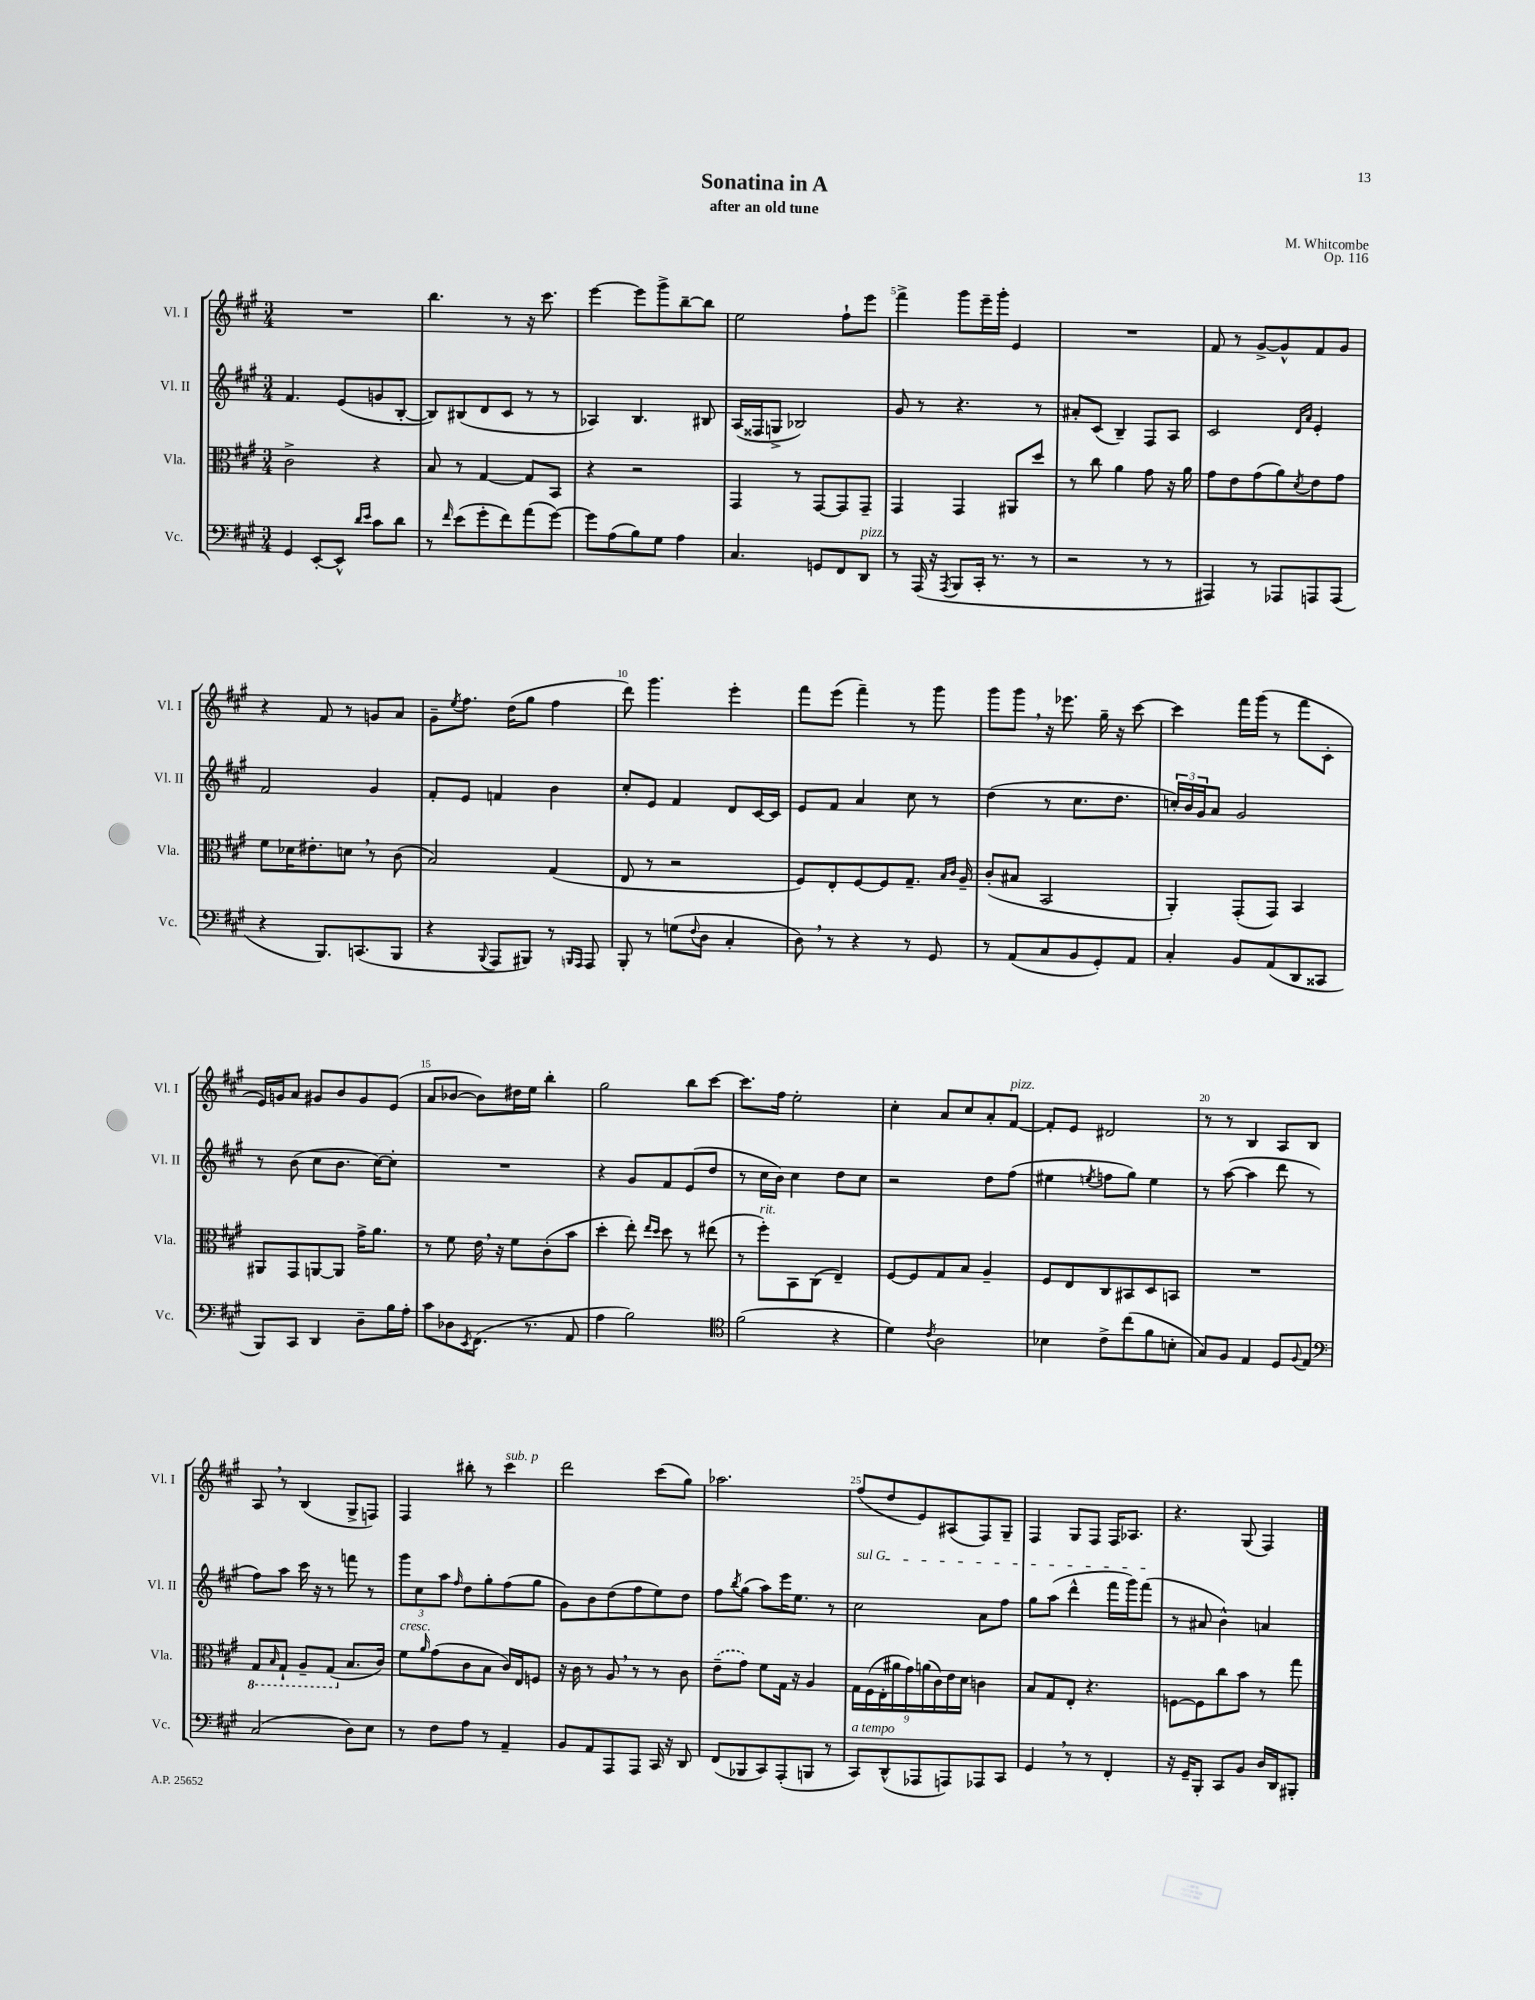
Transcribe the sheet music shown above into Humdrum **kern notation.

**kern	**kern	**kern	**kern
*staff4	*staff3	*staff2	*staff1
*clefF4	*clefC3	*clefG2	*clefG2
*k[f#c#g#]	*k[f#c#g#]	*k[f#c#g#]	*k[f#c#g#]
*M3/4	*M3/4	*M3/4	*M3/4
4GG#	2c#^	4.f#	2.r
[8EE'	.	.	.
8EE^^]	.	(8e	.
16qqd	.	.	.
16qqe	.	.	.
8c#	4r	8g	.
8d	.	[8B'	.
=	=	=	=
8r	8B	8B])	4.bb
16qqf#	.	.	.
(8e	8r	(8B#	.
8g#'	[4G#	8d	.
8f#)	.	8c#	8r
(8a	8G#]	8r	16r
.	.	.	8.ccc#
[8g#)	8BB	8r	.
=	=	=	=
8g#]	4r	4A-)	[4eee
(8A	.	.	.
8B)	2r	4.B	8eee]
8G#	.	.	8ggg#^
4A	.	.	[8bb~
.	.	8B#	8bb]
=	=	=	=
4.C#	4GG#	(16A	2ee
.	.	16F##	.
.	.	8G^	.
.	8r	2B-)	.
8GG	[8GG#	.	.
8FF#	8GG#]	.	8ff#`
8DD	8GG#~	.	8eee
=	=	=	=
8r	4GG#	8g#	4fff#^
(16AAA	.	8r	.
16r	.	.	.
8qAAA	.	.	.
8BBB	4GG#	4.r	8ggg#
16CC#'	.	.	16eee~
8.r	.	.	16ggg#'
.	8AA#	.	4e
8r	8dd	8r	.
=	=	=	=
2r	8r	8a#'	2.r
.	8cc#	(8c#	.
.	4a	4B~)	.
8r	8g#	8F#	.
8r	16r	8A	.
.	16a	.	.
=	=	=	=
4AAA#)	8g#	2c#	8f#
.	8e	.	8r
8r	(8g#	.	[8g#^
8AAA-	8a)	.	8g#^^]
.	.	16qqd	.
.	8qd	16qqa	.
8AAA	8e	4e'	8f#
(8AAA	8g#	.	8g#
=	=	=	=
4r	8f#	2f#	4r
.	16d-	.	.
.	8.e#'	.	.
8.BBB)	.	.	8f#
.	8d	.	8r
(8.CC	.	.	.
.	8r	4g#	8g
8BBB	(8c#	.	8a
=	=	=	=
4r	2B)	8f#'	8g#~
.	.	.	8qee
.	.	8e	8.ff#
8qqBBB	.	.	.
8AAA	.	4f	.
.	.	.	(16dd
8BBB#)	.	.	8gg#
8r	(4G#	4b	4ff#
16qqBBB	.	.	.
16qqAAA	.	.	.
8AAA	.	.	.
=	=	=	=
8BBB'	8E	8cc#'	8ddd)
8r	8r	8e	4.ggg#
(8G	2r	4f#	.
8qqF#	.	.	.
8D	.	.	.
4C#'	.	8d	4eee'
.	.	[16c#	.
.	.	16c#]	.
=	=	=	=
8D)	8F#)	8e	8fff#
8r	8E'	8f#	(8eee
4r	[8F#	4a	4fff#~)
.	8F#]	.	.
8r	8.G#~	8cc#	8r
8GG#	.	8r	8ggg#
.	16qqB	.	.
.	16qqc#	.	.
.	16A~	.	.
=	=	=	=
8r	(8c#'	(4dd	8ggg#
(8AA	8B#	.	8ggg#
8C#	2BB	8r	16r
.	.	.	8.eee-
8BB	.	8.cc#	.
8GG#')	.	.	16gg#~
.	.	8.dd	16r
8AA	.	.	[8ccc#
=	=	=	=
4C#'	4AA')	24cc')	4ccc#]
.	.	24b	.
.	.	24g#	.
.	.	8a	.
8BB	(8GG#'	2g#	16fff#
.	.	.	(16ggg#
(8AA	8GG#)	.	8r
8DD	4BB	.	8fff#
8CC##	.	.	8c#'
=	=	=	=
8BBB)	8AA#	8r	16e)
.	.	.	16g
8CC#	8GG#	(8b	8a
4DD	[8AA	8cc#	8g#
.	8AA]	8.b	8b
8D~	16g#^	.	8g#
.	8.a	[16cc#)	.
16B	.	8cc#']	(8e
16A'	.	.	.
=	=	=	=
8c#	8r	2.r	8a
8D-	8f#	.	[8b-
8qEE	.	.	.
(8.FF#	16e	.	8b-])
.	16r	.	.
.	8f#	.	16dd#
8.r	.	.	16ee
.	(8c#'	.	4bb'
8AA	8b	.	.
=	=	=	=
4A	4dd'	4r	2gg#
2B)	8ee')	8g#	.
.	16qqee	.	.
.	16qqdd	.	.
.	8dd	8f#	.
.	8r	(8e	8bb
.	(8ee#	8dd	[8ccc#
=	=	=	=
*clefC4	*	*	*
(2f#	8r	8r	8.ccc#]
.	8ff#')	16cc#	.
.	.	16b)	16ff#
.	8BB	4cc#	2ee'
.	(8C#	.	.
4r	4E~)	8dd	.
.	.	8cc#	.
=	=	=	=
4d)	[8F#	2r	4cc#'
.	8F#]	.	.
8qc#	.	.	.
2A	8G#	.	8a
.	8B	.	8cc#
.	4A~	8dd	8a'
.	.	(8ff#	[8f#
=	=	=	=
4B-	8F#	4ee#	8f#']
.	8E	.	8e
.	.	8qee	.
8c#^	8C#	8ff	2d#
(8cc#	8BB#	8gg#)	.
8f#	8D	4ee	.
8B'	8BB	.	.
=	=	=	=
8G#)	2.r	8r	8r
8F#	.	([8aa	8r
4E	.	4aa]	4B
8D	.	8ddd	8A
8qqF#	.	.	.
8E	.	8r	8B
=	=	=	=
*clefF4	*	*	*
(2C#	8GG#	8ff#)	8A
.	16qqBB	.	.
.	8GG#`	8aa	8r
.	8AA~	16ccc#	(4B
.	.	16r	.
.	(8GG#	8r	.
8D)	8.B	8fff	8G#^
8E	.	8r	8F)
.	16c#)	.	.
=	=	=	=
8r	8f#	12ggg#	4F#
.	.	12cc#	.
.	16qqa	.	.
8F#	(8g#	.	.
.	.	12aa	.
.	.	16qqff#	.
8A	8c#	8dd	8bb#'
8r	8B	8gg#'	8r
4AA~	16c#)	(8ff#	4ccc#
.	16E	.	.
.	8F	8gg#	.
=	=	=	=
8BB	16r	8g#)	2ddd
.	16c#	.	.
8AA	8r	8b	.
8AAA	8A	(8dd	.
8AAA	8r	8ff#	.
16CC#	8r	8ee)	(8ccc#
16r	.	.	.
8DD	8c#	8dd	8gg#)
=	=	=	=
(8FF#	(8e~	8ff#	2.aa-
.	.	8qbb	.
8BBB-	8g#)	(8gg#	.
8CC#)	8f#	8aa)	.
(8AAA'	16G#	16eee	.
.	16r	8.ee	.
8BBB	4A	.	.
8r	.	8r	.
=	=	=	=
8CC#)	18G#	2cc#	(8ff#
.	(18F#	.	.
.	18E'	.	.
(8DD^^	.	.	8dd
.	18a#	.	.
.	18g#)	.	.
8AAA-	.	.	8e)
.	(18a	.	.
.	18c#)	.	.
8AAA)	.	.	(8A#
.	18e	.	.
.	18d	.	.
8AAA-	4c	8a	8F#)
8CC#	.	8ff#	8G#~
=	=	=	=
4GG#	8B	8gg#	4F#
.	8G#	(8aa	.
8r	8E'	4ddd^^	8G#
8r	4.r	.	8F#
4FF#'	.	16fff#	16F#
.	.	16ggg#)	8.A-
.	.	(8fff#	.
=	=	=	=
16r	[8F	8r	4.r
16GG#~	.	.	.
8BBB'	8F]	8a#	.
8CC#	8cc#	4b^^)	.
8BB	8b	.	(8G#
16D	8r	4a	4F#)
16DD	.	.	.
8BBB#'	8gg#	.	.
==	==	==	==
*-	*-	*-	*-
